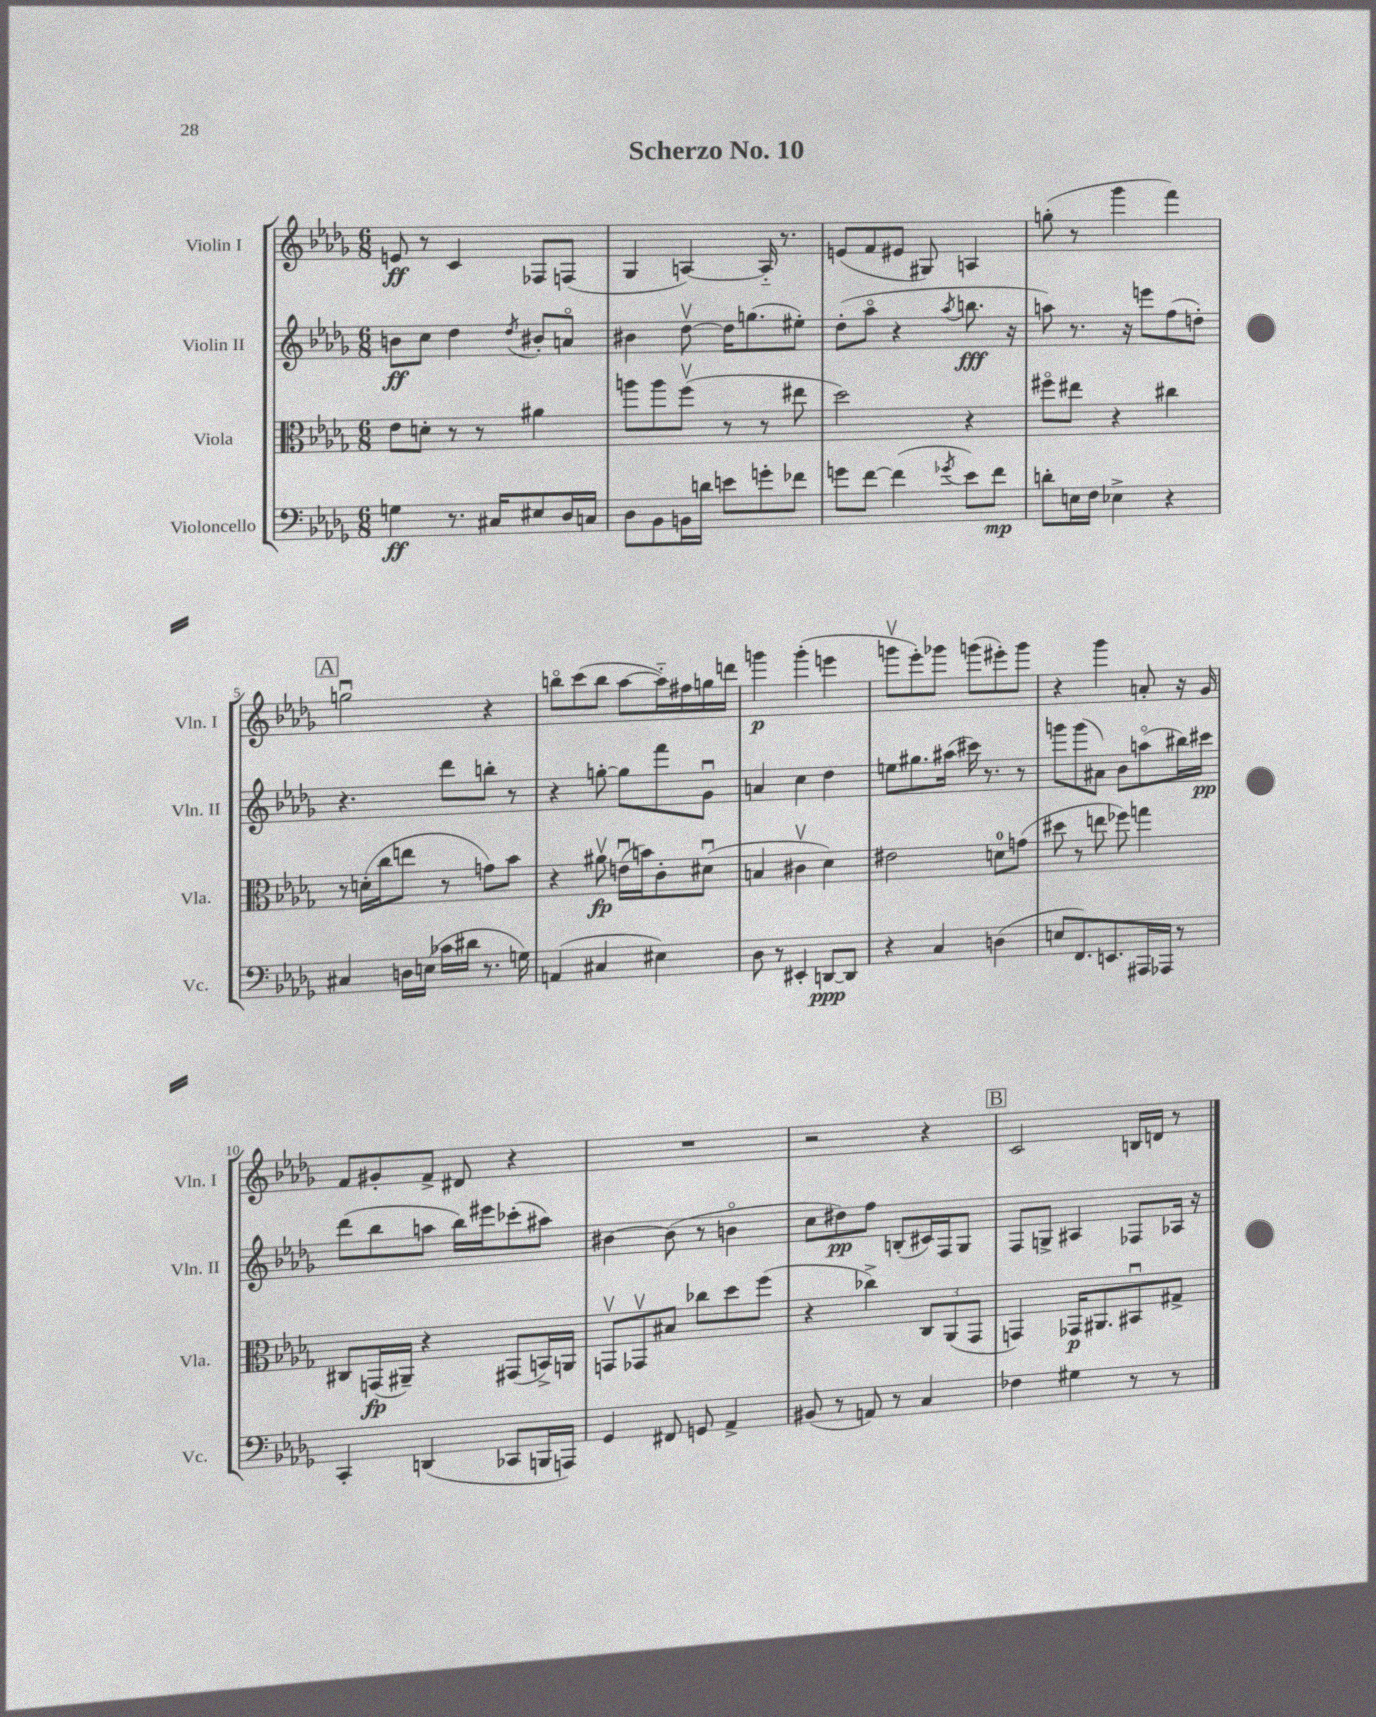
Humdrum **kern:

**kern	**dynam	**kern	**dynam	**kern	**dynam	**kern	**dynam
*part4	*part4	*part3	*part3	*part2	*part2	*part1	*part1
*staff4	*staff4	*staff3	*staff3	*staff2	*staff2	*staff1	*staff1
*I"Violoncello	*	*I"Viola	*	*I"Violin II	*	*I"Violin I	*
*I'Vc.	*	*I'Vla.	*	*I'Vln. II	*	*I'Vln. I	*
*clefF4	*	*clefC3	*	*clefG2	*	*clefG2	*
*k[b-e-a-d-g-]	*	*k[b-e-a-d-g-]	*	*k[b-e-a-d-g-]	*	*k[b-e-a-d-g-]	*
*M6/8	*	*M6/8	*	*M6/8	*	*M6/8	*
=1	=1	=1	=1	=1	=1	=1	=1
4Gn\	ff	8e-\L	.	8bn\L	ff	8en/	ff
.	.	8dn'\J	.	8cc\J	.	8r	.
8.r	.	8r	.	4dd-\	.	4c/	.
.	.	8r	.	.	.	.	.
16C#X/KL	.	.	.	.	.	.	.
.	.	.	.	8qdd-/	.	.	.
8E#X/	.	4a#X\	.	8b#X'/L	.	8F-X/L	.
16D-/L	.	.	.	8an/J	.	(8Fn/J	.
16Cn/JJ	.	.	.	.	.	.	.
=2	=2	=2	=2	=2	=2	=2	=2
8D-\L	.	8aan\L	.	4b#X\	.	4G-/	.
8BB-\	.	8aa\	.	.	.	.	.
16BBn\L	.	(8ffv\J	.	[8dd-v\	.	[4An/)	.
16dn\JJ	.	.	.	.	.	.	.
8en\L	.	8r	.	16dd-\KL]	.	.	.
.	.	.	.	(8.ggn\	.	.	.
8gn'\	.	8r	.	.	.	16A/]	.
.	.	.	.	.	.	8.r	.
8f-X\J	.	8ee#X\	.	8ee#X'\J)	.	.	.
=3	=3	=3	=3	=3	=3	=3	=3
8gn\L	.	2dd-\)	.	(8dd-'\L	.	(8en/L	.
[8f\J	.	.	.	8aa-\J	.	8f/	.
(4f\]	.	.	.	4r	.	8e#X/J	.
.	.	.	.	.	.	8G#X/)	.
8qg-X/	.	.	.	8qaa-/	.	.	.
8e-\L)	.	4r	.	8.bbn\	fff	4An/	.
8f\J	mp	.	.	.	.	.	.
.	.	.	.	16r	.	.	.
=4	=4	=4	=4	=4	=4	=4	=4
8dn'\L	.	8ff#X\L	.	8aan\)	.	(8ggn'\	.
16En\L	.	8ee#X\J	.	8.r	.	8r	.
16F\JJ	.	.	.	.	.	.	.
4E-X^\	.	4r	.	.	.	4ggg-\	.
.	.	.	.	16r	.	.	.
.	.	.	.	8eeen\L	.	.	.
4r	.	4cc#X\	.	(8ff\	.	4fff\)	.
.	.	.	.	8ddn'\J)	.	.	.
!!LO:LB:g=z
!!LO:REH:place=s1:t=A
=5	=5	=5	=5	=5	=5	=5	=5
4C#X/	.	8r	.	4.r	.	2ggnu\	.
.	.	(16dn'\LL	.	.	.	.	.
.	.	16cc\J	.	.	.	.	.
16Dn\LL	.	8een\J	.	.	.	.	.
(16En\JJ	.	.	.	.	.	.	.
16c-X\LL	.	8r	.	8ddd-\L	.	.	.
16d#X\JJ	.	.	.	.	.	.	.
8.r	.	8gn\L)	.	8bbn'\J	.	4r	.
.	.	8b-\J	.	8r	.	.	.
16Gn\)	.	.	.	.	.	.	.
=6	=6	=6	=6	=6	=6	=6	=6
(4AAn/	.	4r	.	4r	.	8bbn\L	.
.	.	.	.	.	.	(8ccc\	.
4C#X/	.	8a#Xv\	fp	[8ggn'\	.	8bb\J	.
.	.	(16enu\LL	.	8gg\L]	.	[8aa-\L	.
.	.	16bn\J)	.	.	.	.	.
4E#X\)	.	8c'\	.	8fff\	.	16aa-\L])	.
.	.	.	.	.	.	16ff#X\	.
.	.	(8d#Xu\J	.	8g-u\J	.	16ggn\	.
.	.	.	.	.	.	16dddn\JJ	.
=7	=7	=7	=7	=7	=7	=7	=7
8D-\	.	4Bn/	.	4an/	.	4gggn\	p
8r	.	.	.	.	.	.	.
4EE#X'/	.	4c#Xv\	.	4cc\	.	(4ggg'\	.
[8DDn/L	ppp	4d-\)	.	4dd-\	.	4eeen\	.
8DD/J]	.	.	.	.	.	.	.
=8	=8	=8	=8	=8	=8	=8	=8
4r	.	2e#X\	.	8een\L	.	8gggnv\L	.
.	.	.	.	8.gg#X\	.	8eee-'\)	.
4C/	.	.	.	.	.	8ggg-X\J	.
.	.	.	.	(16aa#X\Jk	.	.	.
.	.	.	.	16ccc#X\)	.	(8gggn\L	.
.	.	.	.	8.r	.	.	.
(4Dn\	.	8dn\L	.	.	.	8eee#X'\)	.
.	.	(8gn\J	.	8r	.	8ggg\J	.
=9	=9	=9	=9	=9	=9	=9	=9
8En/L	.	8dd#X\	.	8gggn\L	.	4r	.
8.FF/)	.	8r	.	(8ggg\	.	.	.
.	.	8een\	.	8a#X\J)	.	4ggg-\	.
8.EEn/	.	.	.	.	.	.	.
.	.	8ff-X\)	.	8b-\L	.	.	.
16AAA#X/L	.	4ggn\	.	(8aan\	.	8an'/	.
16AAA-X/JJ	.	.	.	.	.	.	.
8r	.	.	.	16bb#X\L)	.	16r	.
.	.	.	.	16ccc#X\JJ	pp	16g-/	.
!!LO:LB:g=z
=10	=10	=10	=10	=10	=10	=10	=10
4CC'/	.	8C#X/L	.	(8ddd-\L	.	8f/L	.
.	.	(16GGn/L	fp	8bb-\	.	8g#X'/	.
.	.	16AA#X~/JJ)	.	.	.	.	.
(4DDn/	.	4r	.	8aan\J	.	8f^/J	.
.	.	.	.	16bb-\LL)	.	8d#X/	.
.	.	.	.	16eee#X\J	.	.	.
8CC-X/L	.	(8GG#X/L	.	(8ccc-X'\	.	4r	.
16BBBn/L	.	16BBn^/L)	.	8aa#X\J)	.	.	.
16AAAn/JJ)	.	16AAn/JJ	.	.	.	.	.
=11	=11	=11	=11	=11	=11	=11	=11
4GG-/	.	8GGnv/L	.	[4b#X\	.	2.r	.
.	.	8GG-Xv/	.	.	.	.	.
8FF#X/	.	8B#X/J	.	(8b#\]	.	.	.
8GGn/	.	8cc-X\L	.	8r	.	.	.
4AA-^/	.	8dd-\	.	4bn\	.	.	.
.	.	(8ff\J	.	.	.	.	.
=12	=12	=12	=12	=12	=12	=12	=12
(8BB#X/	.	4r	.	8cc\L	.	2r	.
8r	.	.	.	8dd#X\)	pp	.	.
8AAn/)	.	4cc-X^\)	.	8ff\J	.	.	.
8r	.	.	.	(8Bn'/L	.	.	.
4C/	.	12C/L	.	16c#X/L)	.	4r	.
.	.	.	.	16F/J	.	.	.
.	.	(12AA-/	.	.	.	.	.
.	.	.	.	8G-/J	.	.	.
.	.	12GG-/J	.	.	.	.	.
!!LO:REH:place=s1:t=B
=13	=13	=13	=13	=13	=13	=13	=13
4F-X\	.	4GGn/)	.	8F/L	.	2c/	.
.	.	.	.	8Gn^/J	.	.	.
4G#X\	.	16GG-X/KL	p	4A#X/	.	.	.
.	.	8.AA#X/	.	.	.	.	.
8r	.	8BB#Xu/	.	8F-X/L	.	16Bn/LL	.
.	.	.	.	.	.	16dn/JJ	.
8r	.	8G#X^/J	.	16A-X/Jk	.	8r	.
.	.	.	.	16r	.	.	.
==	==	==	==	==	==	==	==
*-	*-	*-	*-	*-	*-	*-	*-
